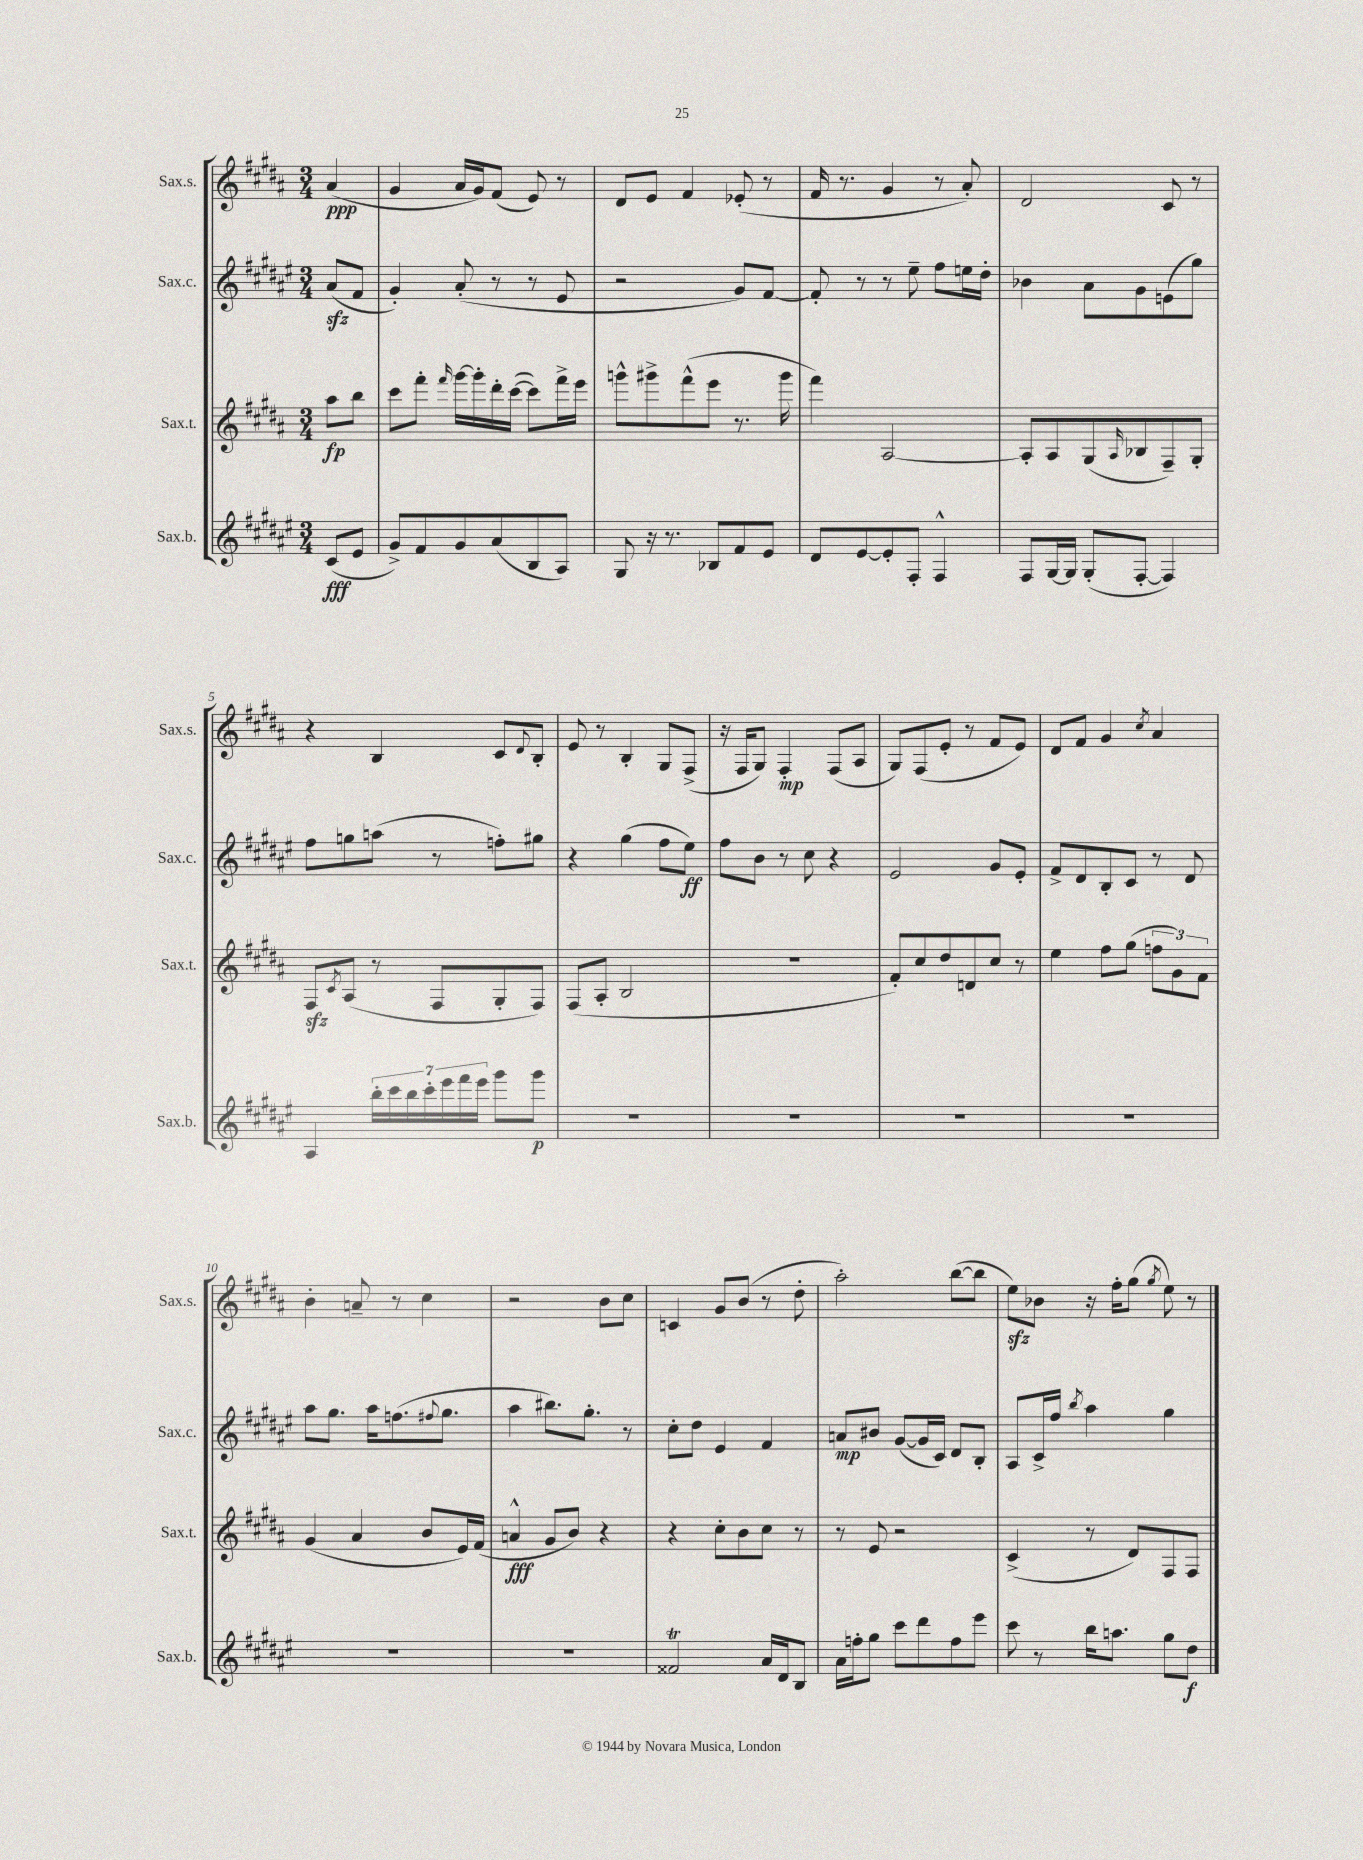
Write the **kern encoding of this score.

**kern	**kern	**kern	**kern
*staff4	*staff3	*staff2	*staff1
*clefG2	*clefG2	*clefG2	*clefG2
*k[f#c#g#d#a#e#]	*k[f#c#g#d#a#]	*k[f#c#g#d#a#e#]	*k[f#c#g#d#a#]
*M3/4	*M3/4	*M3/4	*M3/4
(8c#	8aa#	(8a#	(4a#
8e#	8bb	8f#	.
=	=	=	=
8g#^)	8ccc#	4g#')	4g#
8f#	8fff#'	.	.
.	16qqfff#	.	.
8g#	[16ggg#	(8a#'	16a#
.	16ggg#']	.	16g#)
(8a#	16ddd#'	8r	(8f#
.	([16ccc#	.	.
8B	8ccc#])	8r	8e)
8A#)	16fff#^	8e#	8r
.	16eee	.	.
=	=	=	=
8G#	8ggg^^	2r	8d#
16r	8ggg#^	.	8e
8.r	.	.	.
.	(8fff#^^	.	4f#
8B-	8eee	.	.
8f#	8.r	8g#)	(8e-'
8e#	.	[8f#	8r
.	16ggg#	.	.
=	=	=	=
8d#	4fff#)	8f#']	16f#
.	.	.	8.r
[8e#	.	8r	.
8e#']	[2A#	8r	4g#
8F#'	.	8ee#~	.
4F#^^	.	8ff#	8r
.	.	16ee	8a#')
.	.	16dd#'	.
=	=	=	=
8F#	8A#']	4b-	2d#
[16G#	8A#	.	.
16G#]	.	.	.
(8G#'	(8G#	8a#	.
.	16qqA#	.	.
[8F#'	8B-	8g#	.
4F#])	8F#~)	(8e	8c#
.	8G#'	8gg#)	8r
=	=	=	=
4A#	8F#	8ff#	4r
.	8qc#	.	.
.	(8A#	8gg	.
28bb'	8r	(8aa	4B
28ccc#	.	.	.
28bb	.	.	.
28ccc#'	.	.	.
.	8F#	8r	.
28eee#	.	.	.
28fff#	.	.	.
28eee#	.	.	.
8ggg#	8G#'	8ff')	8c#
.	.	.	8qqd#
8ggg#	8F#)	8gg#	8B'
=	=	=	=
2.r	(8F#	4r	8e
.	8A#'	.	8r
.	2B	(4gg#	4B'
.	.	8ff#	8G#
.	.	8ee#)	(8F#^
=	=	=	=
2.r	2.r	8ff#	16r
.	.	.	16F#
.	.	8b	8G#)
.	.	8r	4F#'
.	.	8cc#	.
.	.	4r	(8F#
.	.	.	8A#
=	=	=	=
2.r	8f#')	2e#	8G#)
.	8cc#	.	(8F#
.	8dd#	.	8e'
.	8d	.	8r
.	8cc#	8g#	8f#
.	8r	8e#'	8e)
=	=	=	=
2.r	4ee	8f#^	8d#
.	.	8d#	8f#
.	8ff#	8B'	4g#
.	(8gg#	8c#	.
.	.	.	8qcc#
.	12ff	8r	4a#
.	12g#)	.	.
.	.	8d#	.
.	12f#	.	.
=	=	=	=
2.r	(4g#	8aa#	4b'
.	.	8.gg#	.
.	4a#	.	8a~
.	.	16aa#	.
.	.	(8.ff	8r
.	8b	.	4cc#
.	.	8qqff#	.
.	.	8.gg#	.
.	16e)	.	.
.	(16f#	.	.
=	=	=	=
2.r	4a^^	4aa#	2r
.	8g#	8.bb#)	.
.	8b)	.	.
.	.	8.gg#'	.
.	4r	.	8b
.	.	8r	8cc#
=	=	=	=
2f##	4r	8cc#'	4c
.	.	8dd#	.
.	8cc#'	4e#	8g#
.	8b	.	(8b
16a#	8cc#	4f#	8r
16d#	.	.	.
8B	8r	.	8dd#'
=	=	=	=
16a#	8r	8a	2aa#')
16ff'	.	.	.
8gg#	8e	8b#	.
8ccc#	2r	([8g#	.
8ddd#	.	16g#]	.
.	.	16c#)	.
8ff	.	8d#	([8bb
8eee#	.	8B'	8bb]
=	=	=	=
8ccc#	(4c#^	8A#	8ee)
8r	.	16c#^	8b-
.	.	16ff#	.
.	.	8qbb	.
16bb	8r	4aa#	16r
8.aa	.	.	16ff#'
.	8d#)	.	(8gg#
.	.	.	8qgg#
8gg#	8F#	4gg#	8ee)
8dd#	8F#	.	8r
==	==	==	==
*-	*-	*-	*-
